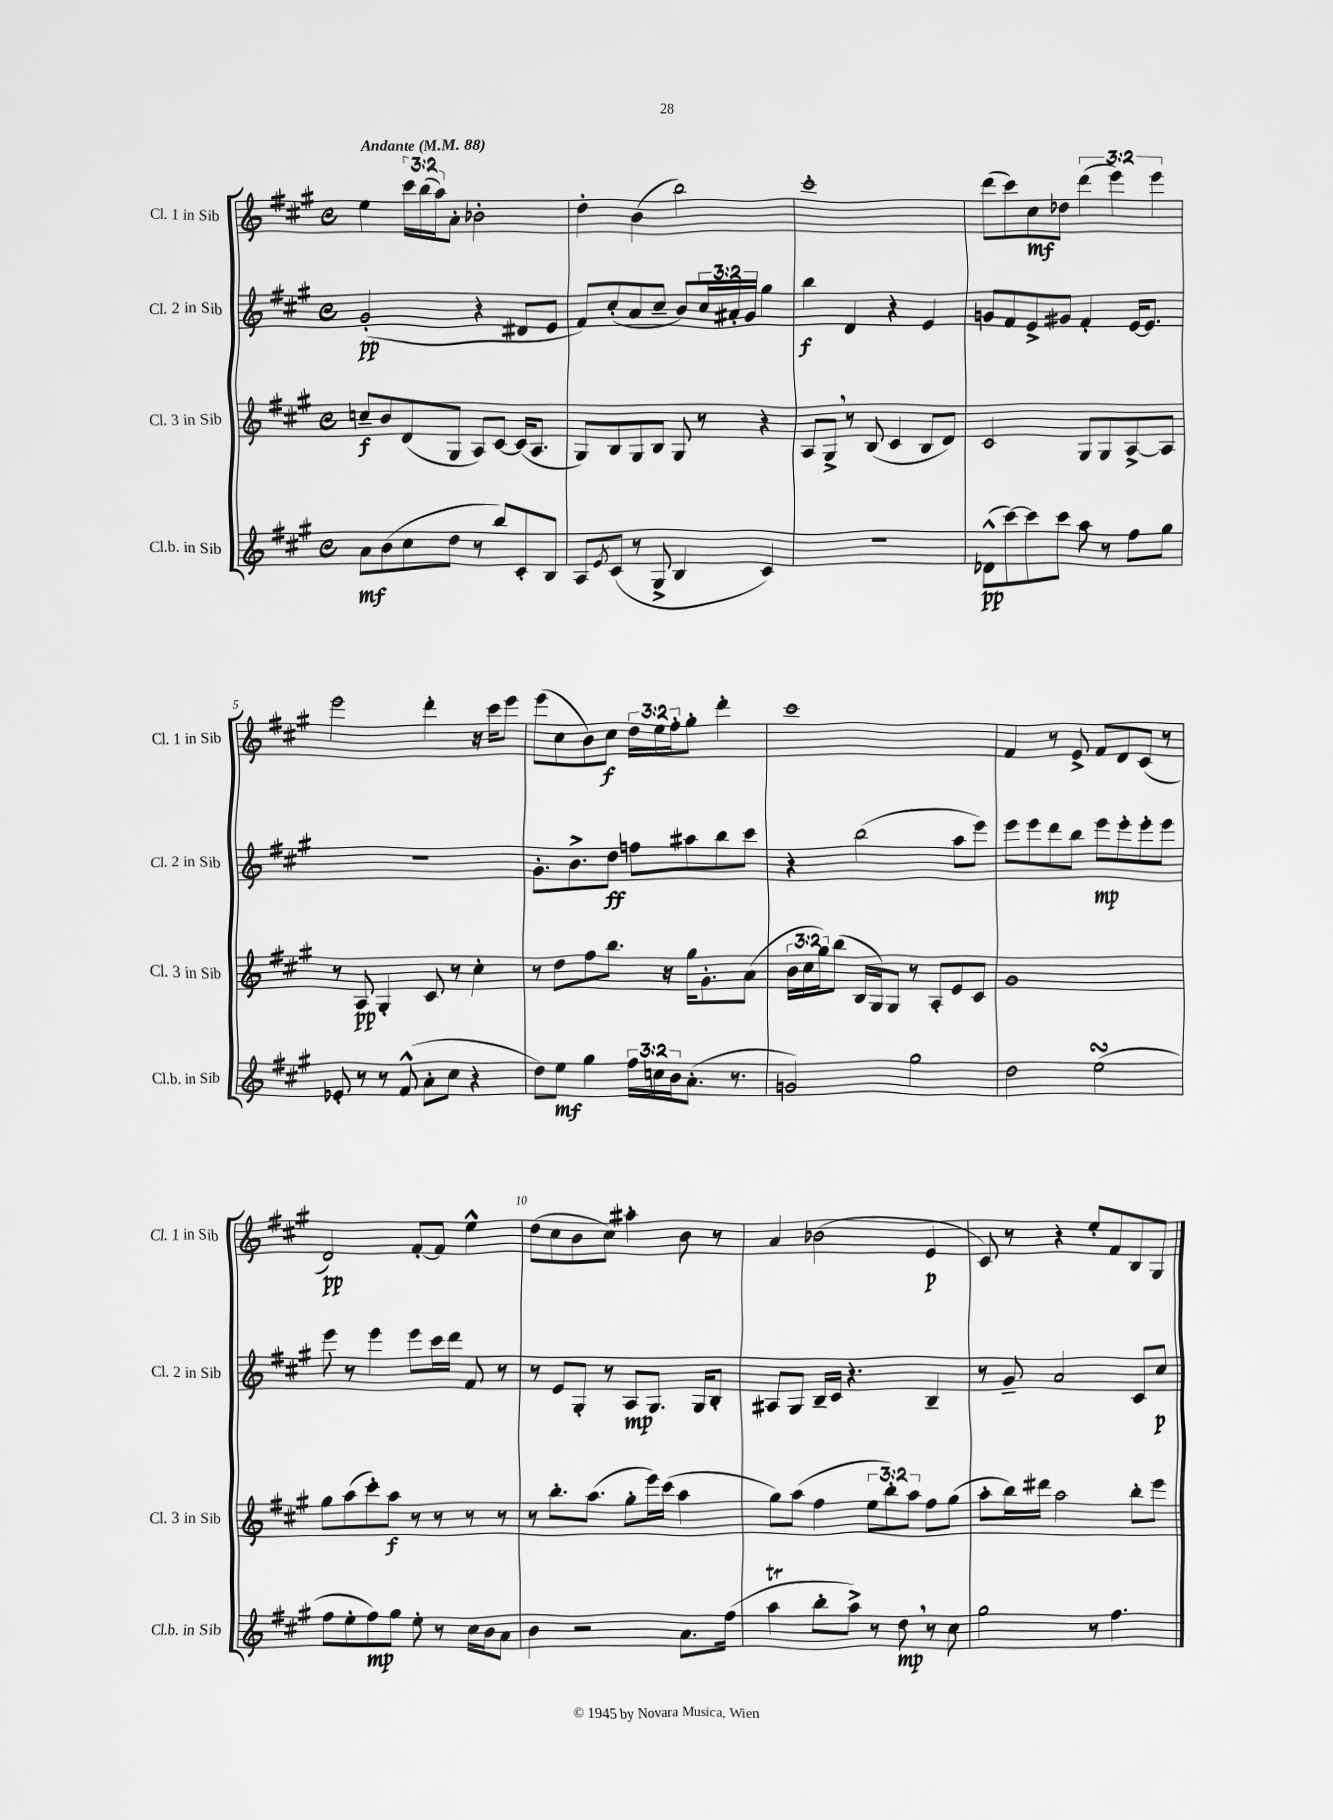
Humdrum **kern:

**kern	**dynam	**kern	**dynam	**kern	**dynam	**kern	**dynam
*part4	*part4	*part3	*part3	*part2	*part2	*part1	*part1
*staff4	*staff4	*staff3	*staff3	*staff2	*staff2	*staff1	*staff1
*I"Cl.b. in Sib	*	*I"Cl. 3 in Sib	*	*I"Cl. 2 in Sib	*	*I"Cl. 1 in Sib	*
*I'Cl.b. in Sib	*	*I'Cl. 3 in Sib	*	*I'Cl. 2 in Sib	*	*I'Cl. 1 in Sib	*
*clefG2	*	*clefG2	*	*clefG2	*	*clefG2	*
*k[f#c#g#]	*	*k[f#c#g#]	*	*k[f#c#g#]	*	*k[f#c#g#]	*
*M4/4	*	*M4/4	*	*M4/4	*	*M4/4	*
*met(c)	*	*met(c)	*	*met(c)	*	*met(c)	*
*MM88	*	*MM88	*	*MM88	*	*MM88	*
=1	=1	=1	=1	=1	=1	=1	=1
!	!	!	!	!	!	!LO:TX:a:B:t=Andante	!
8a\L	mf	8ccn~/L	f	(2g#'/	pp	4ee\	.
(8b\	.	8b/	.	.	.	.	.
8cc#\	.	(8d/	.	.	.	24ccc#\LL	.
.	.	.	.	.	.	(24bb\	.
.	.	.	.	.	.	24aa\J)	.
8dd\J	.	8G#/J	.	.	.	8a'\J	.
8r	.	8A/L)	.	4r	.	2b-X'\	.
8bb/L)	.	[8c#/J	.	.	.	.	.
8c#'/	.	(16c#/KL]	.	8d#X/L	.	.	.
.	.	8.A/J	.	.	.	.	.
8B/J	.	.	.	8e/J	.	.	.
=2	=2	=2	=2	=2	=2	=2	=2
8A/L	.	8G#/L)	.	8f#/L)	.	4dd'\	.
8qe/	.	.	.	.	.	.	.
(8c#/J	.	8B/	.	(8cc#'/	.	.	.
8r	.	8G#/	.	8a/	.	(4b\	.
8G#^/	.	8B/J	.	8cc#~/J	.	.	.
4B/	.	8G#/	.	8b/L)	.	2bb\)	.
.	.	8r	.	24cc#/L	.	.	.
.	.	.	.	24a#X'/	.	.	.
.	.	.	.	24g#/JJ	.	.	.
4c#/)	.	4r	.	4gg#\	.	.	.
=3	=3	=3	=3	=3	=3	=3	=3
1r	.	8A/L	.	4bb\	f	1ccc#'	.
.	.	8G#^,/J	.	.	.	.	.
.	.	8r	.	4d/	.	.	.
.	.	(8B/	.	.	.	.	.
.	.	4c#/	.	4r	.	.	.
.	.	8B/L	.	4e/	.	.	.
.	.	8d/J)	.	.	.	.	.
=4	=4	=4	=4	=4	=4	=4	=4
(8d-X^^\L	pp	2c#/	.	8gn/L	.	(8ddd\L	.
[8ccc#\)	.	.	.	8f#/	.	8ccc#\)	.
8ccc#\]	.	.	.	8e^/	.	8cc#\	mf
8ccc#\J	.	.	.	8g#X/J	.	8dd-X\J	.
8aa\	.	8G#/L	.	4f#'/	.	(6ddd\	.
8r	.	8G#/	.	.	.	.	.
.	.	.	.	.	.	6eee\)	.
8ff#\L	.	[8A^/	.	[16e/KL	.	.	.
.	.	.	.	8.e/J]	.	.	.
.	.	.	.	.	.	6eee\	.
8gg#\J	.	8A/J]	.	.	.	.	.
!!LO:LB:g=z
=5	=5	=5	=5	=5	=5	=5	=5
8e-X'/	.	8r	.	1r	.	2eee\	.
8r	.	8A/	pp	.	.	.	.
8r	.	4G#'/	.	.	.	.	.
(8f#^^/	.	.	.	.	.	.	.
8a'\L	.	8c#/	.	.	.	4ddd'\	.
8cc#\J	.	8r	.	.	.	.	.
4r	.	4cc#'\	.	.	.	16r	.
.	.	.	.	.	.	16ccc#\KL	.
.	.	.	.	.	.	8eee\J	.
=6	=6	=6	=6	=6	=6	=6	=6
8dd\L)	.	8r	.	8.g#'\L	.	(8eee\L	.
8ee\J	mf	8dd\L	.	.	.	8cc#\	.
.	.	.	.	8.b^\	.	.	.
4gg#\	.	8ff#\	.	.	.	8b\)	.
.	.	8.bb\J	.	8dd\J	ff	8cc#\J	f
24ff#\LL	.	.	.	8ffn\L	.	24dd\LL	.
24ccn\	.	.	.	.	.	24ee\	.
.	.	16r	.	.	.	.	.
24b\J	.	.	.	.	.	24ff#'\J	.
(8.a'\J	.	16gg#\KL	.	8aa#X\	.	8gg#'\J	.
.	.	8.g#'\	.	.	.	.	.
.	.	.	.	8bb\	.	4ddd'\	.
8.r	.	.	.	.	.	.	.
.	.	(8a\J	.	8ccc#\J	.	.	.
=7	=7	=7	=7	=7	=7	=7	=7
2gn/)	.	24b\LL	.	4r	.	1ccc#	.
.	.	24cc#\	.	.	.	.	.
.	.	24gg#\J)	.	.	.	.	.
.	.	(8bb\J	.	.	.	.	.
.	.	16B/LL	.	(2bb\	.	.	.
.	.	16G#/J)	.	.	.	.	.
.	.	8G#/J	.	.	.	.	.
2gg#\	.	8r	.	.	.	.	.
.	.	8A'/L	.	.	.	.	.
.	.	8e/	.	8aa\L	.	.	.
.	.	8c#/J	.	8eee\J)	.	.	.
=8	=8	=8	=8	=8	=8	=8	=8
2dd\	.	1g#	.	8eee\L	.	4f#/	.
.	.	.	.	8eee\	.	.	.
.	.	.	.	8ddd\	.	8r	.
.	.	.	.	8bb\J	.	8e^/	.
(2eesSSS\	.	.	.	8eee\L	mp	8f#/L	.
.	.	.	.	8eee'\	.	8d/	.
.	.	.	.	8eee'\	.	(8c#/J	.
.	.	.	.	8eee\J	.	8r	.
!!LO:LB:g=z
=9	=9	=9	=9	=9	=9	=9	=9
8ff#\L	.	8gg#\L	.	8eee\	.	2d/)	pp
8ee'\	.	(8aa\	.	8r	.	.	.
8ff#\)	mp	8ccc#'\)	.	4eee\	.	.	.
8gg#\J	.	8aa\J	f	.	.	.	.
8ee'\	.	8r	.	8eee\L	.	[8f#'/L	.
8r	.	8r	.	16ccc#\L	.	8f#/J]	.
.	.	.	.	16ddd\JJ	.	.	.
16cc#\LL	.	8r	.	8f#/	.	4ee^^\	.
16b\J	.	.	.	.	.	.	.
8a\J	.	8r	.	8r	.	.	.
=10	=10	=10	=10	=10	=10	=10	=10
4b\	.	8r	.	8r	.	(8dd\L	.
.	.	8.bb'\L	.	8e/L	.	8cc#\	.
2r	.	.	.	8G#'/J	.	8b\	.
.	.	(8.aa\J	.	.	.	.	.
.	.	.	.	8r	.	8cc#\J)	.
.	.	8gg#'\L	.	8A/L	mp	4aa#X'\	.
.	.	16eee\L)	.	8.G#/J	.	.	.
.	.	(16ccc#\JJ	.	.	.	.	.
8.a\L	.	4aa\	.	.	.	8b\	.
.	.	.	.	16G#/KL	.	.	.
.	.	.	.	8B'/J	.	8r	.
(16ff#\Jk	.	.	.	.	.	.	.
=11	=11	=11	=11	=11	=11	=11	=11
4aaT\	.	8gg#\L)	.	8A#X/L	.	4a/	.
.	.	(8aa\J	.	8G#/J	.	.	.
8bb'\L	.	4ff#\	.	16B~/LL	.	(2b-X\	.
.	.	.	.	16c#/JJ	.	.	.
8aa^\J)	.	.	.	4.r	.	.	.
8r	.	12ee\L	.	.	.	.	.
.	.	12bb'\)	.	.	.	.	.
8dd,\	mp	.	.	.	.	.	.
.	.	12aa\J	.	.	.	.	.
8r	.	8ff#\L	.	4B~/	.	4e/	p
8cc#\	.	(8gg#\J	.	.	.	.	.
=12	=12	=12	=12	=12	=12	=12	=12
2gg#\	.	8aa'\L	.	8r	.	8c#/)	.
.	.	16bb\L)	.	8g#~/	.	8r	.
.	.	16ddd#X\JJ	.	.	.	.	.
.	.	2aa\	.	2a/	.	4r	.
8r	.	.	.	.	.	8ee'/L	.
4.ff#\	.	.	.	.	.	8f#/	.
.	.	8bb'\L	.	8c#/L	.	8B/	.
.	.	8eee\J	.	8cc#/J	p	8G#/J	.
==	==	==	==	==	==	==	==
*-	*-	*-	*-	*-	*-	*-	*-
